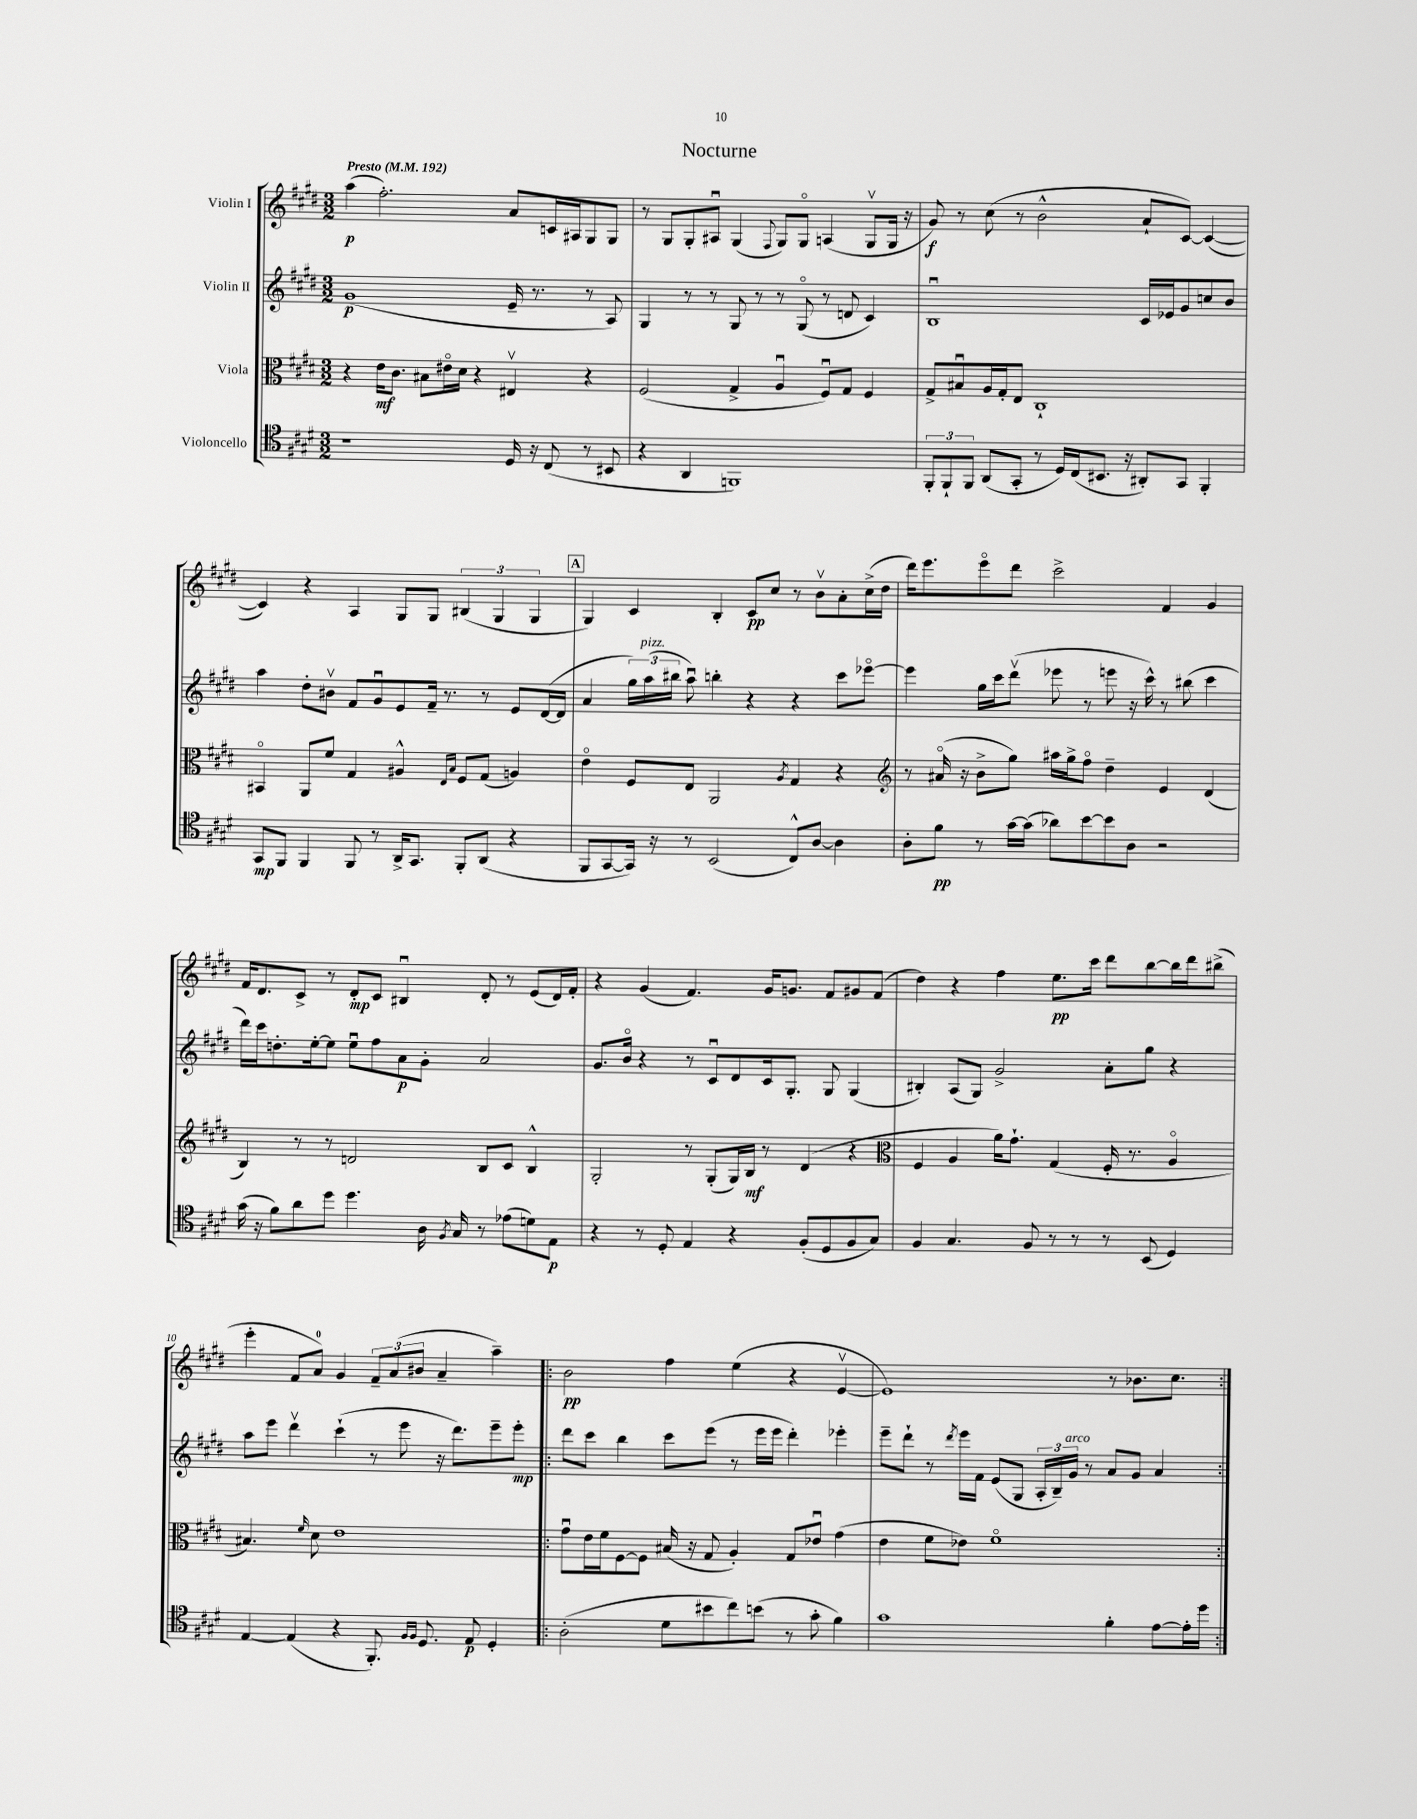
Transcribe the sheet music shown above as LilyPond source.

\header { title = "Nocturne" }
<<
\new StaffGroup <<
\new Staff = "s0" \with { instrumentName = "Violin I" } {
    \clef treble \key e \major \numericTimeSignature \time 3/2 \tempo "Presto" 4 = 192
    \autoBeamOff a''4\p( fis''2.-.) a'8[ c'16 ais16 gis8 gis8] |
    r8 gis8[ gis8-. ais8]\downbow gis4( \appoggiatura { fis8 } gis8[) gis8]\flageolet a4( gis8[\upbow gis16] r16 |
    gis'8\f) r8 cis''8( r8 b'2-^ a'8[-! cis'8]~) cis'4~( |
    cis'4) r4 a4 gis8[ gis8] \tuplet 3/2 { bis4( gis4 gis4 } |
    \mark \markup { \box "A" } gis4) cis'4 b4-. cis'8[\pp cis''8] r8 b'8[\upbow a'8-. cis''16->( dis''16] |
    dis'''16[) e'''8. e'''8\flageolet dis'''8] cis'''2-> fis'4 gis'4 |
    fis'16[ dis'8. cis'8]-> r8 dis'8[-.\mp cis'8] bis4\downbow dis'8-. r8 e'8[( dis'16) fis'16]-. |
    r4 gis'4( fis'4.) gis'16[ g'8.] fis'8[ gis'8 fis'8]( |
    dis''4) r4 fis''4 e''8.[\pp cis'''16] dis'''8[ b''8~ b''16 dis'''16 bis''8]->( |
    e'''4-. fis'8[ a'8]-0) gis'4 \tuplet 3/2 { fis'8[-- a'8( bis'8] } a'4-- a''4--) |
    \repeat volta 2 { b'2\pp fis''4 e''4( r4 e'4~\upbow |
    e'1) r8 bes'8.[ cis''8.] | }
}
\new Staff = "s1" \with { instrumentName = "Violin II" } {
    \clef treble \key e \major \numericTimeSignature \time 3/2
    \autoBeamOff gis'1\p( e'16-- r8. r8 a8) |
    gis4 r8 r8 gis8 r8 r8 gis8\flageolet( r8 d'8 cis'4) |
    b1\downbow cis'16[ ees'16 gis'8 c''8 b'8] |
    a''4 dis''8[-. bis'8]\upbow fis'8[ gis'8\downbow e'8 fis'16]-- r8. r8 e'8[ dis'16~( dis'16] |
    \mark \markup { \box "A" } a'4 \tuplet 3/2 { gis''16[) a''16^\markup { \italic "pizz." }( bis''16] } a''8\downbow) b''4-. r4 r4 cis'''8[ ees'''8]~\flageolet |
    ees'''4 gis''16[ cis'''16 dis'''8]\upbow( ees'''8 r8 e'''8 r16 cis'''16-^) r8 bis''8( cis'''4 |
    dis'''16[) cis'''16 d''8.-. e''16~-. e''8] e''8[\downbow fis''8 a'8\p gis'8]-. a'2 |
    gis'8.[ b'16]\flageolet r4 r8 cis'8[\downbow dis'8 cis'16 gis8.]-. gis8 gis4( |
    bis4-.) a8[( gis8]) gis'2-> a'8[-. gis''8] r4 |
    a''8[ e'''8] dis'''4\upbow cis'''4-!( r8 e'''8 r16 dis'''8.[) e'''8-- e'''8]-.\mp |
    \repeat volta 2 { dis'''8[ cis'''8] b''4 cis'''8[ e'''8]( r8 e'''16[ e'''16] dis'''4-.) ees'''4-. |
    e'''8[-- dis'''8]-! r8 \acciaccatura { dis'''8 } e'''16[ fis'16] e'8[( gis8] \tuplet 3/2 { a16[-. b16--) gis'16]^\markup { \italic "arco" } } r8 a'8[ gis'8] a'4 | }
}
\new Staff = "s2" \with { instrumentName = "Viola" } {
    \clef alto \key e \major \numericTimeSignature \time 3/2
    \autoBeamOff r4 e'16[\mf cis'8.] bis8[ eis'16\flageolet dis'16] r4 eis4\upbow r4 |
    fis2( gis4-> a4\downbow fis8[\downbow) gis8] fis4 |
    gis8[-> bis8\downbow a16 gis16-. e8] cis1-! |
    bis,4\flageolet a,8[ fis'8] gis4 ais4-^ \grace { e16[ b16] } fis8[ gis8]( a4) |
    \mark \markup { \box "A" } e'4\flageolet fis8[ e8] a,2 \acciaccatura { a8 } gis4 r4 |
    \clef treble r8 ais'16\flageolet( r16 b'8[-> gis''8]) ais''16[ gis''16-> fis''8]\flageolet dis''4-- e'4 dis'4( |
    b4) r8 r8 d'2 b8[ cis'8] b4-^ |
    gis2-. r8 gis8[-.( gis16) b16]\mf r8 dis'4( r4 |
    \clef alto fis4 a4 a'16[) gis'8.]-! gis4( fis16-. r8. a4\flageolet |
    bis4.) \grace { fis'16 } dis'8 e'1 |
    \repeat volta 2 { gis'8[\downbow e'16 fis'16 fis8~ fis8] bis16( r16 gis8 a4-.) gis8[ ees'8]\downbow gis'4( |
    e'4 fis'8[ ees'8]) fis'1\flageolet | }
}
\new Staff = "s3" \with { instrumentName = "Violoncello" } {
    \clef tenor \key e \major \numericTimeSignature \time 3/2
    \autoBeamOff r1 dis16 r16 cis8( r8 bis,8 |
    r4 a,4 f,1) |
    \tuplet 3/2 { fis,8[-. fis,8-! fis,8] } a,8[( gis,8]-. r8 dis16[) cis16( bis,8.] r16 ais,8[-.) gis,8] fis,4-. |
    gis,8[\mp fis,8] fis,4 fis,8 r8 a,16[-> gis,8.] fis,8[-. a,8]( r4 |
    \mark \markup { \box "A" } fis,8[ gis,8~ gis,16]) r16 r8 b,2( cis8[-^) a8]~ a4 |
    a8[-. fis'8]\pp r8 gis'16[~ gis'16]( aes'8[) b'8~ b'8 a8] r2 |
    gis'16( r16 fis'8[) a'8 dis''8] dis''4. a16 \acciaccatura { fis8 } gis16 r8 ees'8[( d'8) e8]\p |
    r4 r8 dis8-. e4 r4 fis8[-.( dis8 fis8 gis8]) |
    fis4 gis4. fis8 r8 r8 r8 b,8( dis4) |
    e4~ e4( r4 fis,8.-.) \grace { fis16[ fis16] } dis8. e8\p dis4-. |
    \repeat volta 2 { a2-.( dis'8[ bis'8 cis''8) b'8]( r8 gis'8-. fis'4) |
    gis'1 fis'4-. e'8[~ e'16-. dis''16] | }
}
>>
>>
\layout { \context { \Score \override BarNumber.break-visibility = ##(#f #t #t) barNumberVisibility = #(every-nth-bar-number-visible 5) } }
